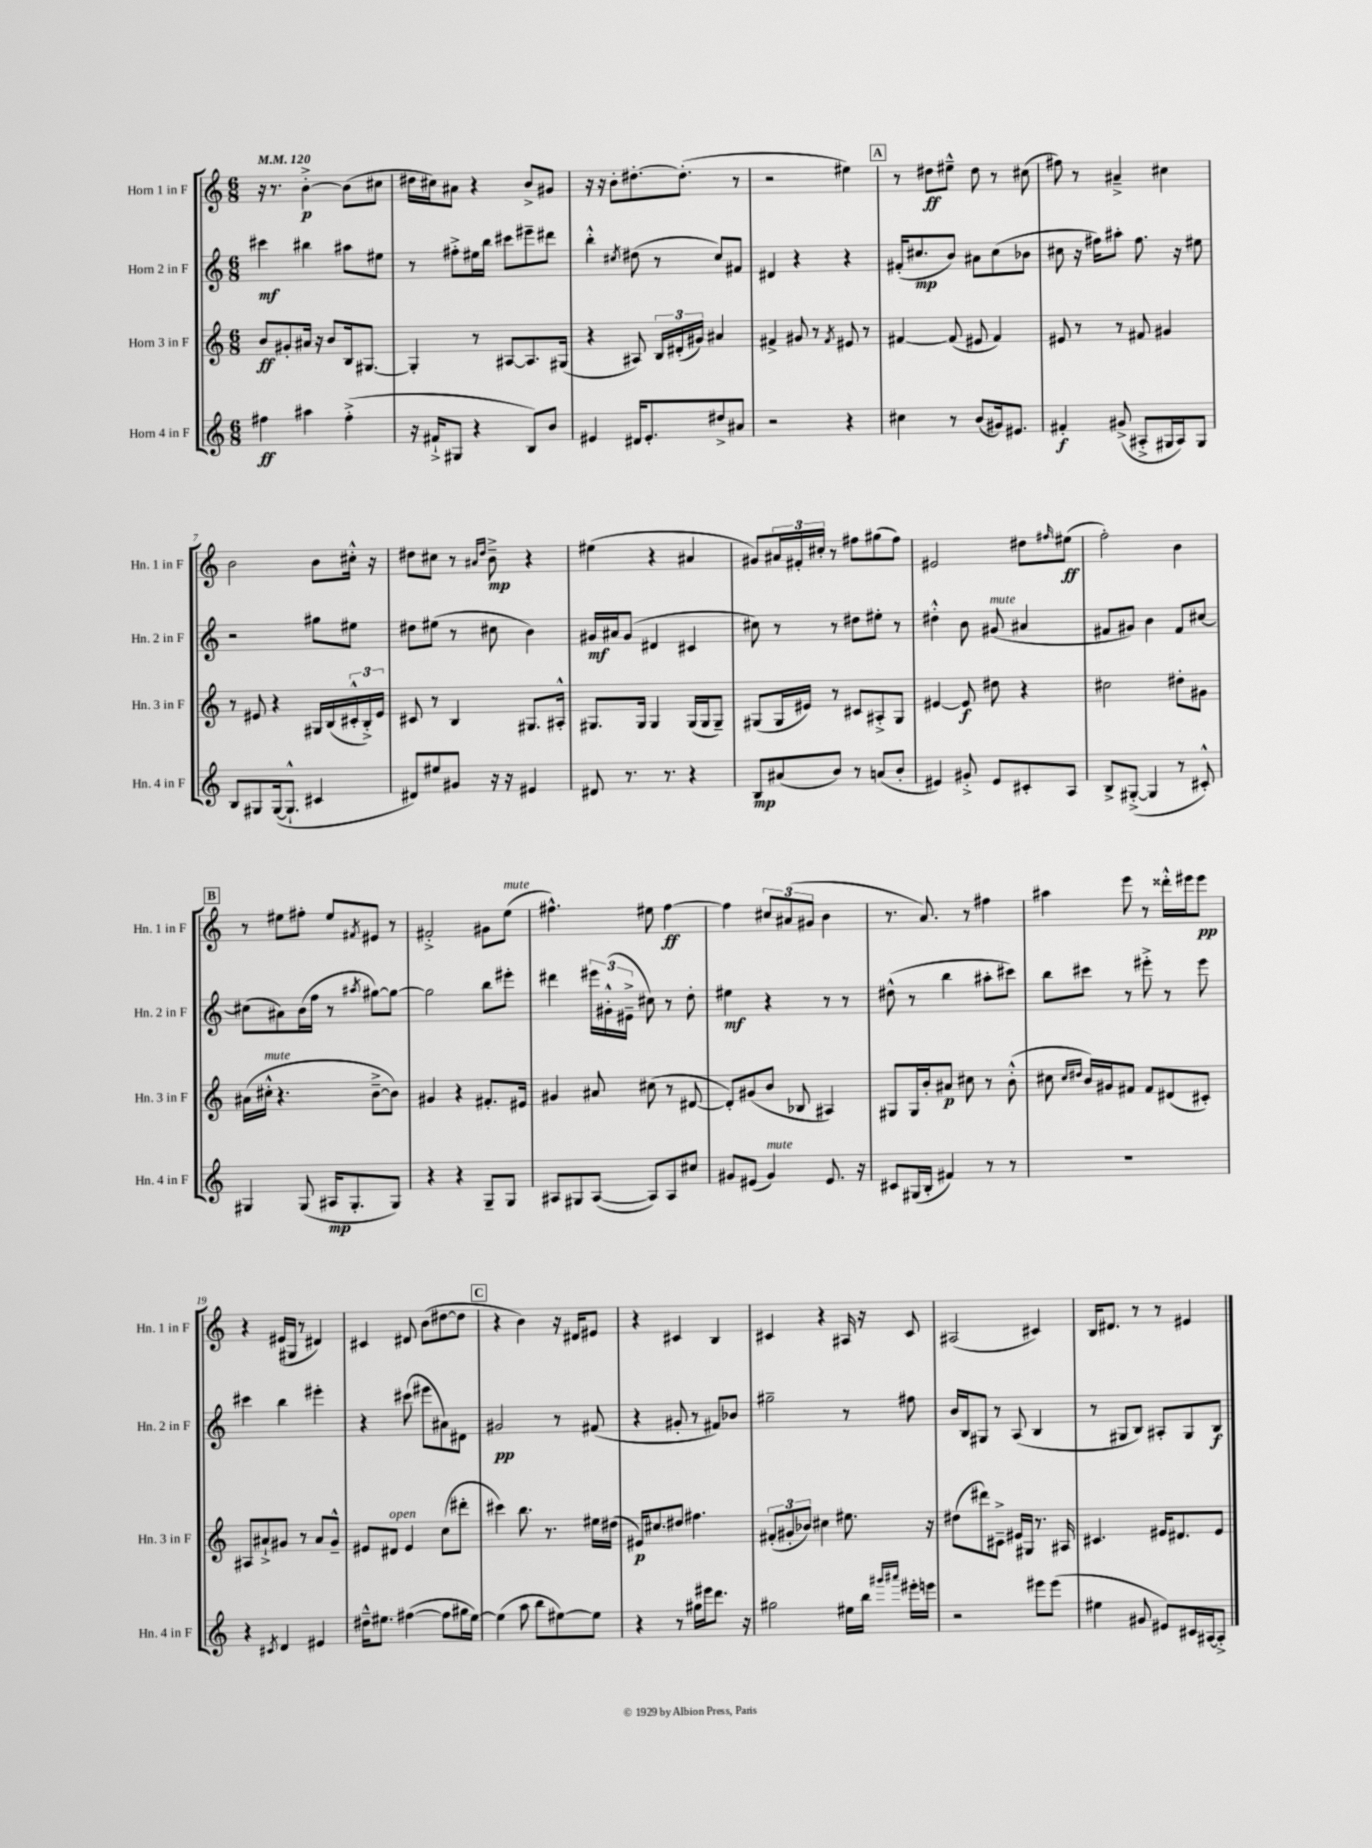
<<
\new StaffGroup <<
\new Staff = "s0" \with { instrumentName = "Horn 1 in F" shortInstrumentName = "Hn. 1 in F" } {
    \clef treble \key c \major \numericTimeSignature \time 6/8 \tempo 4 = 120
    r16 r8. b'4~-.->\p b'8( cis''8 |
    dis''16 cis''16) ais'8 r4 b'8-> gis'8 |
    r16 r16 b'8-. dis''8.~-. dis''8.-.( r8 |
    r2 eis''4) |
    \mark \markup { \box "A" } r8 dis''8\ff eis''8---^ dis''8 r8 cis''8( |
    fis''8) r8 ais'4---> cis''4 |
    b'2 b'8 cis''16-.-^ r16 |
    dis''8 cis''8 r8 \grace { ais'16 dis''16 } b'8--->\mp r4 |
    eis''4( r4 ais'4 |
    gis'8) \tuplet 3/2 { ais'16 fis'16-. cis''16-. } r8 fis''8 gis''8( fis''8) |
    eis'2 dis''8 \grace { fis''16 } eis''8\ff( |
    f''2-.) b'4 |
    \mark \markup { \box "B" } r8 eis''8 fis''8-. eis''8 \acciaccatura { fis'8 } eis'8 r8 |
    fis'2-.-> gis'8 e''8^\markup { \italic "mute" }( |
    fis''4.-^) eis''8 fis''4~\ff |
    fis''4 \tuplet 3/2 { cis''8 ais'8( gis'8 } b'4 |
    r8. a'8.) r8 fis''4 |
    ais''4 e'''8 r8 disis'''16-.-^ eis'''16 eis'''8\pp |
    r4 eis'16( gis16 r8 dis'4) |
    cis'4 dis'8 b'8( dis''8~ dis''8 |
    \mark \markup { \box "C" } r4 b'4) r16 dis'16 eis'8 |
    r4 cis'4 b4 |
    cis'4 r4 ais16 r16 cis'8 |
    ais2( cis'4) |
    b16 dis'8. r8 r8 eis'4 \bar "|." |
}
\new Staff = "s1" \with { instrumentName = "Horn 2 in F" shortInstrumentName = "Hn. 2 in F" } {
    \clef treble \key c \major \numericTimeSignature \time 6/8
    cis'''4\mf bis''4 ais''8 eis''8 |
    r8 fis''8-.-> eis''16 b''16 cis'''8 eis'''8-- dis'''8 |
    b''4-.-^ \acciaccatura { cis''8 } dis''8( r8 cis''8) fis'8 |
    dis'4 r4 r4 |
    \mark \markup { \box "A" } fis'16-.( cis''8.\mp b'8) ais'8 cis''8( bes'8 |
    cis''8 r16 fis''16) ais''8-. fis''8. r16 eis''8 |
    r2 gis''8 eis''8 |
    dis''8 eis''8( r8 cis''8 b'4) |
    gis'16\mf ais'16 gis'8( dis'4 cis'4 |
    cis''8) r8 r8 dis''8 eis''8-. r8 |
    dis''4-.-^ b'8 gis'8^\markup { \italic "mute" }( ais'4 |
    fis'8 gis'8) b'4 fis'8 cis''8~ |
    \mark \markup { \box "B" } cis''8( ais'8) b'16( f''16 r8 \acciaccatura { ais''8 } gis''8~) gis''8~ |
    gis''2 b''8 eis'''8-. |
    dis'''4 \tuplet 3/2 { eis'''16 gis'16-.-^( eis'16---> } cis''8) r8 d''8-. |
    eis''4\mf r4 r8 r8 |
    dis''8-^( r8 b''4 ais''8-. cis'''8) |
    b''8 cis'''8 r8 eis'''8-.-> r8 eis'''8 |
    cis'''4 b''4 eis'''4-. |
    r4 cis'''8( eis'''8 ais'8) dis'8 |
    \mark \markup { \box "C" } gis'2\pp r8 fis'8( |
    r4 gis'8-. r8 fis'8) bes'8 |
    gis''2-- r8 fis''8 |
    b'16 b16 gis8 r8 a8( b4 |
    r8 gis8 b8) ais8-. gis8 b8\f \bar "|." |
}
\new Staff = "s2" \with { instrumentName = "Horn 3 in F" shortInstrumentName = "Hn. 3 in F" } {
    \clef treble \key c \major \numericTimeSignature \time 6/8
    b'8\ff gis'8-. ais'16 r16 b'8 b16 gis8.~ |
    gis4-. r8 ais8~ ais8. gis16( |
    r4 ais8) \tuplet 3/2 { b16 dis'16-.( gis'16) } ais'4 |
    fis'4-> gis'8 r8 \acciaccatura { fis'8 } eis'8 r8 |
    \mark \markup { \box "A" } fis'4~ fis'8( eis'8 fis'4) |
    eis'8 r8 r8 fis'8 gis'4 |
    r8 eis'8 r4 gis16 b16( \tuplet 3/2 { cis'16-.-^ b16-.->) eis'16 } |
    cis'8 r8 b4 gis8. ais16-.-^ |
    gis8. gis16 gis4 gis16( gis16 gis8--) |
    gis8( gis16 eis'16) r8 cis'8 ais8-.-> gis8 |
    eis'4~ eis'8\f dis''8 r4 |
    cis''2 dis''8-. gis'8 |
    \mark \markup { \box "B" } ais'16( cis''16-.-^^\markup { \italic "mute" } r4. b'8~---> b'8) |
    gis'4 r4 fis'8.-. eis'16 |
    gis'4 ais'8 cis''8( r8 dis'8~ |
    dis'8-.) gis'8( b'8 bes8 ais4) |
    gis8 gis16 b'16-. ais'8\p cis''8 r8 b'8-.-^( |
    cis''8 \grace { cis''16 dis''16 } b'16) gis'16 fis'8 fis'8 dis'8( cis'8-.) |
    ais8 ais'8-!-> gis'8 r8 ais'8 gis'8---^ |
    eis'8 dis'8^\markup { \italic "open" } eis'4 c''8( dis'''8-. |
    \mark \markup { \box "C" } cis'''4) b''8. r8. eis''16 dis''16( |
    eis'16\p) cis''8. dis''8 fis''4. |
    \tuplet 3/2 { fis'8-.( gis'8-. bes'8) } cis''4 eis''8. r16 |
    dis''8( dis'''8) cis'8---> eis'16 gis16 r8. ais16 |
    cis'4. eis'16 dis'8. eis'8 \bar "|." |
}
\new Staff = "s3" \with { instrumentName = "Horn 4 in F" shortInstrumentName = "Hn. 4 in F" } {
    \clef treble \key c \major \numericTimeSignature \time 6/8
    fis''4\ff ais''4 fis''4-.->( |
    r16 fis'16-!-> gis8 r4 b8) b'8 |
    eis'4 dis'16 eis'8.-. dis''8-> ais'8 |
    r2 r4 |
    \mark \markup { \box "A" } cis''4 r8 b'8( gis'16) eis'8. |
    fis'4-.\f gis'8->( ais8-.-> gis16 ais16) gis8 |
    b8 gis8 gis16~( gis8.-!-^ cis'4 |
    dis'8) eis''8 gis'8 r16 r16 eis'4 |
    dis'8 r8. r8. r4 |
    b8\mp ais'8( b'8) r8 a'8( b'8-. |
    eis'4) gis'8-.-> eis'8 cis'8-. a8 |
    b8-> gis8~-.->( gis4 r8 cis'8-.-^) |
    \mark \markup { \box "B" } gis4 gis8( ais16\mp gis8.-. gis8) |
    r4 r4 g8-- g8 |
    ais8 gis8 ais8~( ais8) ais8 cis''8 |
    gis'8 eis'8( gis'4^\markup { \italic "mute" }) eis'8. r16 |
    cis'8 gis16( b16-. fis'4) r8 r8 |
    R2. |
    r4 \acciaccatura { cis'8 } d'4 eis'4 |
    dis''16---^ eis''8. fis''4~( fis''8 gis''16 eis''16~) |
    \mark \markup { \box "C" } eis''4( a''8 b''8 eis''8~) eis''8 |
    r4 r8 gis''16 eis'''16 d'''8. r16 |
    gis''2 eis''16 b''16 \grace { gis'''16 ais'''16 } eis'''16-. e'''16 |
    r2 eis'''8 eis'''8( |
    eis''4 gis'8 eis'8) cis'16 ais16~ ais8-.-> \bar "|." |
}
>>
>>
